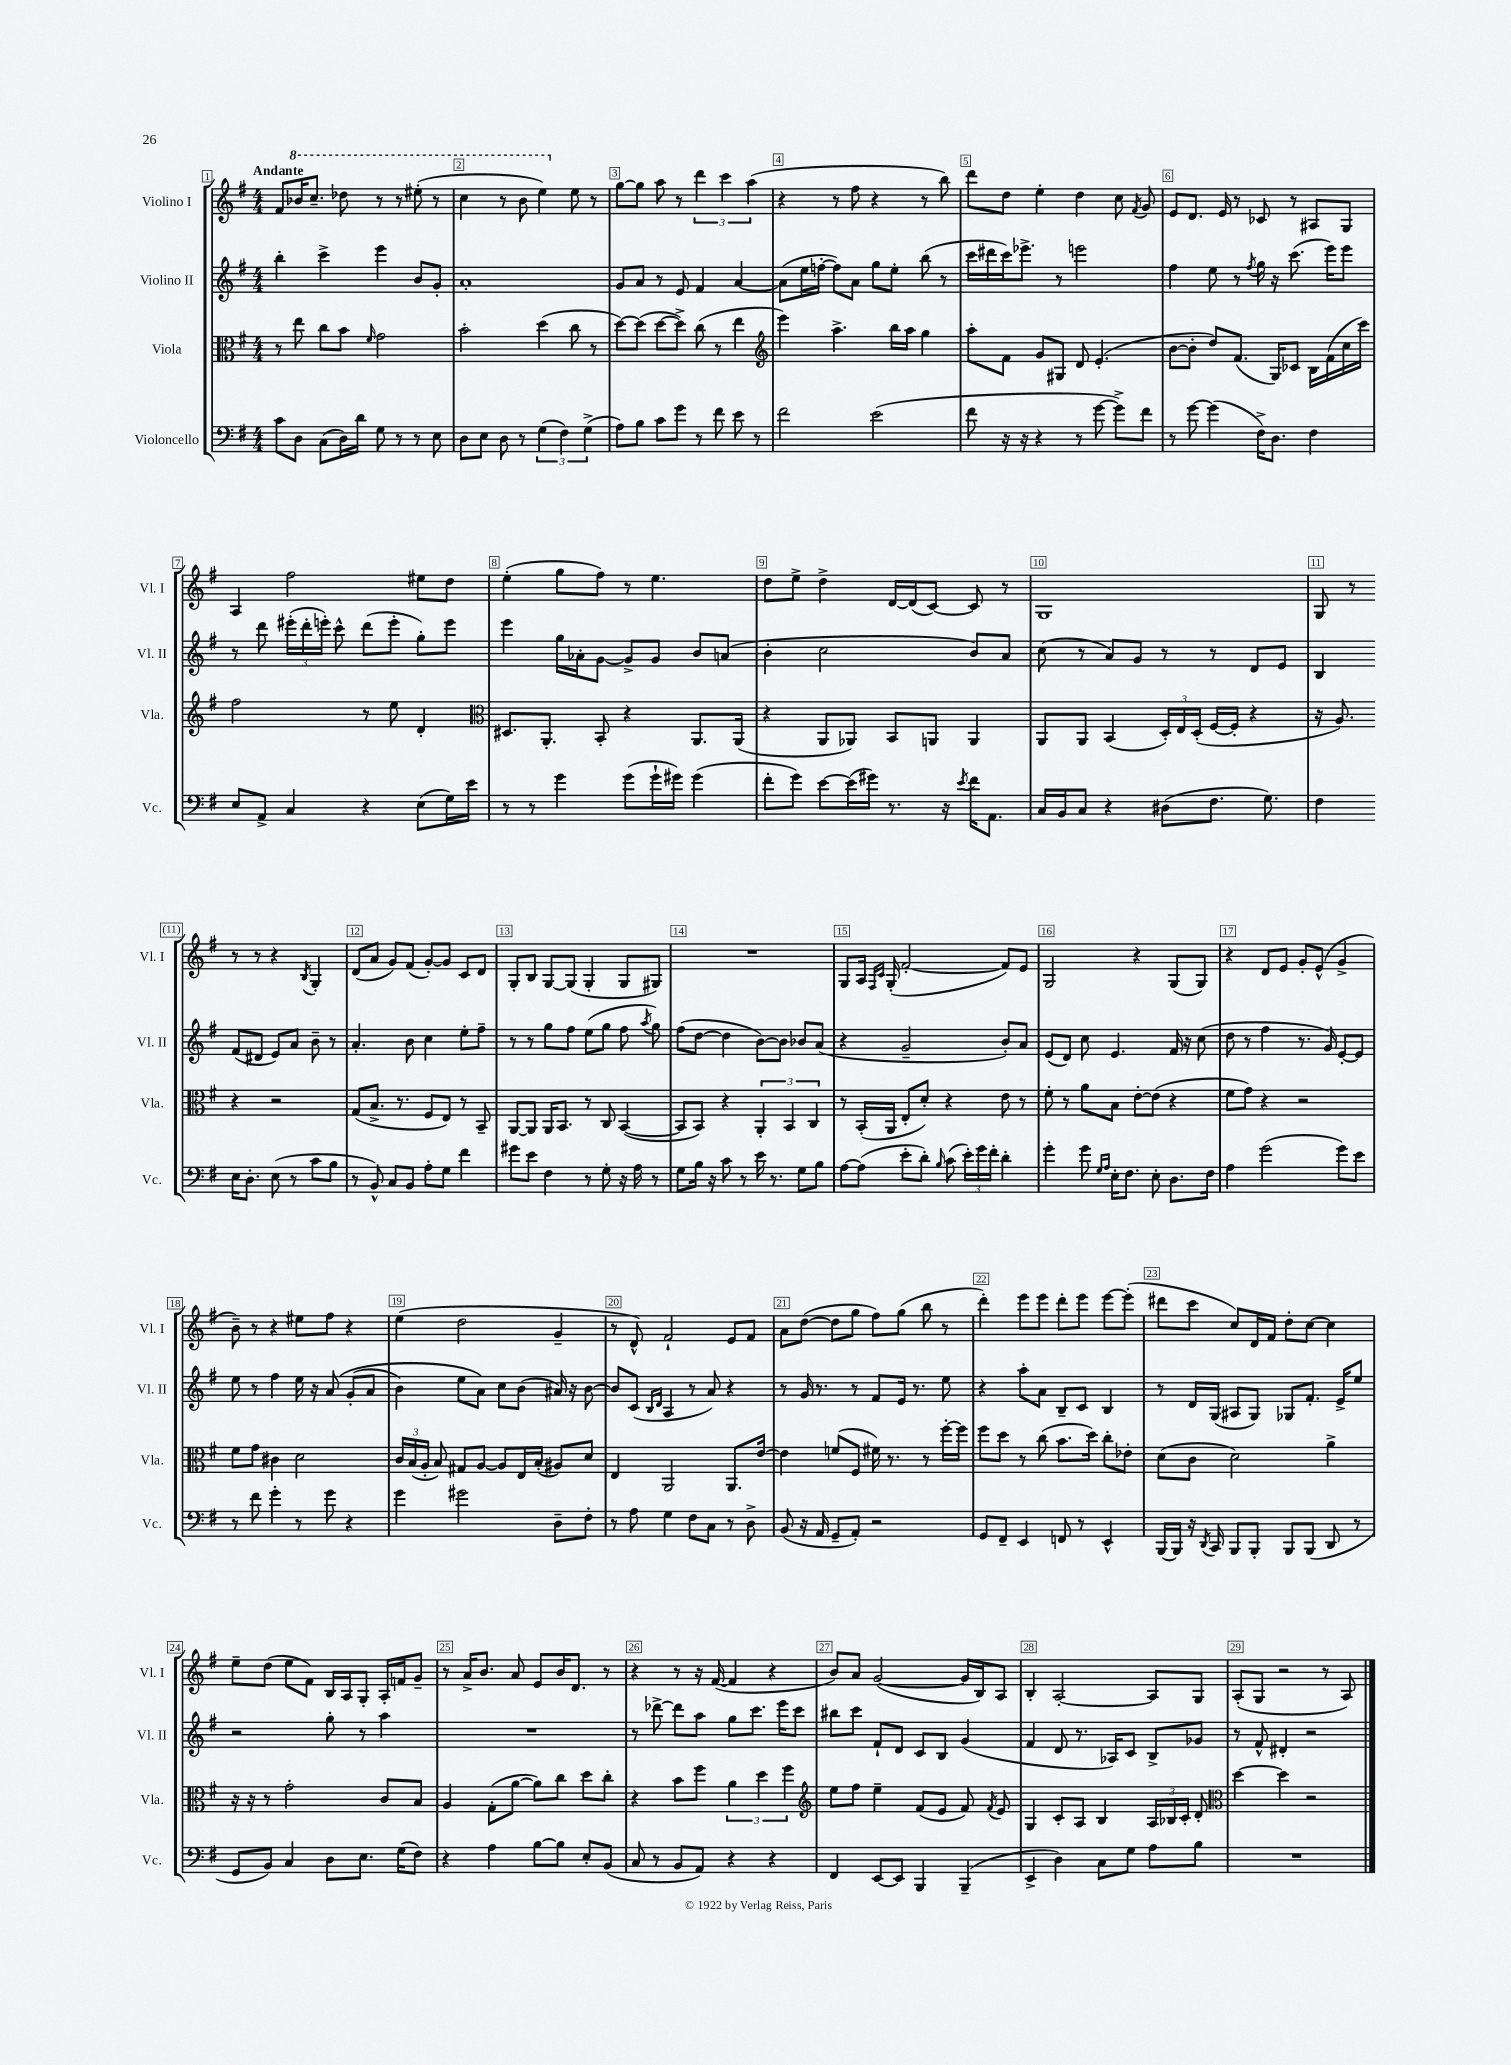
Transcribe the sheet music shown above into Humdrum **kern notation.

**kern	**kern	**kern	**kern
*part4	*part3	*part2	*part1
*staff4	*staff3	*staff2	*staff1
*I"Violoncello	*I"Viola	*I"Violino II	*I"Violino I
*I'Vc.	*I'Vla.	*I'Vl. II	*I'Vl. I
*clefF4	*clefC3	*clefG2	*clefG2
*k[f#]	*k[f#]	*k[f#]	*k[f#]
*M4/4	*M4/4	*M4/4	*M4/4
=1	=1	=1	=1
!	!	!	!LO:TX:a:B:t=Andante
8c\L	8r	4bb'\	8f#/L
*	*	*	*8va
8D\J	8ee\	.	16bb-X/K
.	.	.	8.ccc~/J
(8C\L	8cc\L	4ccc^\	.
16D\L)	8b\J	.	8ddd-X\
16d\JJ	.	.	.
.	16qqf#/	.	.
8G\	2g\	4eee\	8r
8r	.	.	8r
8r	.	8b/L	(8eee#X'\
8E\	.	8g'/J	8r
=2	=2	=2	=2
8D\L	2b'\	1a'	4ccc\
8E\J	.	.	.
8D\	.	.	8r
8r	.	.	8bb\
(6G\	(4dd\	.	4eee\)
6F#\)	.	.	.
*	*	*	*X8va
.	8cc\	.	8ee\
(6G^\	.	.	.
.	8r	.	8r
=3	=3	=3	=3
8A\L)	[8dd\L)	8g/L	[8gg\L
8B\J	(8dd\J]	8a/J	8gg\J]
8c\L	[8dd\L	8r	8aa\
8g\J	8dd^\J])	8e/	8r
8r	(8cc\	4f#/	6ddd\
8f#\	8r	.	.
.	.	.	6ccc\
8e\	4ee\	[4a/	.
.	.	.	(6aa\
8r	.	.	.
=4	=4	=4	=4
*	*clefG2	*	*
2f#\	4eee\)	(8a\L]	4r
.	.	16ee\L	.
.	.	[16ffn'\JJ	.
.	4.aa^\	8ff\L])	8r
.	.	8a\J	8ff#\
(2e\	.	8gg\L	4r
.	16bb\LL	8ee'\J	.
.	16aa\JJ	.	.
.	4gg\	(8bb\	8r
.	.	8r	8bb\)
=5	=5	=5	=5
8f#\	8aa'\L	16ccc\LL	8ddd\L
.	.	16ddd#X\	.
16r	8f#\J	16ccc\J)	8dd\J
16r	.	8.eee-X^\J	.
4r	8g/L	.	4ee'\
.	8G#X/J	8r	.
8r	8d/	2eeen\	4dd\
[8g\	(4.e'/	.	.
8g^\L])	.	.	8cc\
.	.	.	8qf#/
8f#\J	.	.	8g/
=6	=6	=6	=6
8r	[8b\L	4ff#\	8e/L
[8g\	8b'\J]	.	8.d/J
(4g\]	8dd/L)	8ee\	.
.	.	.	16e/
.	(8.f#/J	8r	8r
.	.	8qff#/	.
16F#^\KL)	.	16gg\	8c-X/
8.D\J	16G/KL)	16r	.
.	8c-X/J	(8.ccc\	8r
4F#\	16B\LL	.	8A#X/L
.	(16f#\	16eee\KL)	.
.	16cc\	8eee\J	8G/J
.	16ccc\JJ)	.	.
!!LO:LB:g=z
=7	=7	=7	=7
8E/L	2ff#\	8r	4A/
8AA^/J	.	8ddd\	.
4C/	.	(24eee#X'\LL	2ff#\
.	.	24ddd'\	.
.	.	24eeen'\JJ)	.
.	.	8ccc^^\	.
4r	8r	(8ddd\L	.
.	8ee\	8eee'\J	.
(8E\L	4d'/	8gg'\L)	8ee#X\L
16G\L)	.	8eee\J	8dd\J
16e\JJ	.	.	.
=8	=8	=8	=8
*	*clefC3	*	*
8r	8.D#X/L	4eee\	(4ee'\
8r	.	.	.
.	8.AA'/J	.	.
4g\	.	16gg\LL	8gg\L
.	.	16a-X'\J	.
.	8BB'/	[8g\J	8ff#\J)
(8g\L	4r	8g^/L]	8r
16g`\L	.	8g/J	4.ee\
16g#X\JJ)	.	.	.
(4g#\	8.AA/L	8b/L	.
.	.	(8an/J	.
.	(16AA/Jk	.	.
=9	=9	=9	=9
8f#'\L	4r	4b'\	8dd\L
8g\J)	.	.	8ee^\J
[8e\L	8AA/L	2cc\	4dd^\
(16e\L]	8AA-X/J)	.	.
16g#X\JJ)	.	.	.
8.r	8BB/L	.	[16d/LL
.	.	.	(16d/J]
.	8AAn/J	.	[8c/J)
16r	.	.	.
8qe/	.	.	.
16f#\KL	4AA/	8b/L)	8c/]
8.AA\J	.	.	.
.	.	8a/J	8r
=10	=10	=10	=10
16C/LL	8AA/L	(8cc\	1G
16BB/J	.	.	.
8C/J	8AA/J	8r	.
4r	(4BB/	8a/L)	.
.	.	8g/J	.
(8D#X\L	24D'/LL)	8r	.
.	24E/	.	.
.	(24D'/JJ	.	.
8.F#\J	[16F#/LL	8r	.
.	16F#'/JJ]	.	.
.	4r	8d/L	.
8.G\)	.	.	.
.	.	8e/J	.
=11	=11	=11	=11
4F#\	16r	4B/	8G/
.	8.A/)	.	.
.	.	.	8r
16E\KL	4r	(8f#/L	8r
8.D'\J	.	.	.
.	.	8d#X/J	8r
(8E\	2r	8e/L)	4r
8r	.	8a/J	.
.	.	.	8qB/
8c\L	.	8b~\	4G'/
8B\J	.	8r	.
!!LO:LB:g=z
=12	=12	=12	=12
8r	(8G/L	4.a'/	(8d/L
8BB^^/)	8.B^/J	.	8a/J
8C/L	.	.	8g/L)
.	8.r	.	.
8BB/J	.	8b\	(8f#/J
8A'\L	8F#/L	4cc\	[8g'/L)
8G\J	8E/J)	.	8g/J]
4f#\	8r	8ee'\L	8c/L
.	8BB~/	8ff#~\J	8d/J
=13	=13	=13	=13
8g#X\L	[8AA/L	8r	8G'/L
8e\J	8AA/J]	8r	8B/J
4F#\	16AA/KL	8gg\L	[8G/L
.	8.BB/J	.	.
.	.	8ff#\J	(8G/J]
8r	8r	(8ee\L	4G'/
8G'\	8C/	8gg\J	.
16r	([4BB/	8ff#\	8G/L
16A\	.	.	.
.	.	8qaa/	.
8r	.	8gg\)	8G#X/J)
=14	=14	=14	=14
8G\L	8BB/L]	(8ff#\L	1r
16B\Jk	8BB/J)	[8dd\J	.
16r	.	.	.
8c\	4r	4dd\]	.
8r	.	.	.
16e\	6AA'/	[8b\L)	.
8.r	.	.	.
.	.	8b\J]	.
.	6BB/	.	.
8G\L	.	8b-X/L	.
.	6C/	.	.
8B\J	.	(8a/J	.
=15	=15	=15	=15
[8A\L	8r	4r	8G/L
(8A\J]	(16BB'/LL	.	16A/Jk
.	.	.	16qqF#/LL
.	.	.	16qqc/JJ
.	16AA/JJ	.	(16G'/
8e'\L	8E'/L	2g~/	[2f#'/
8d'\J)	8d'/J)	.	.
16qqB/	.	.	.
(8c\	4r	.	.
24e'\LL)	.	.	.
24g\	.	.	.
24f#'\JJ	.	.	.
4d'\	8e\	8b'/L)	8f#/L])
.	8r	8a/J	8e/J
=16	=16	=16	=16
4g'\	8f#'\	(8e/L	2G/
.	8r	8d/J)	.
8g\	8a\L	8cc\	.
16qqG/LL	.	.	.
16qqA/JJ	.	.	.
16E'\KL	8B\J	4.e/	.
8.F#\J	.	.	.
.	[8e'\L	.	4r
8E'\	(8e\J]	.	.
8.D\L	4r	16f#/	(8G/L
.	.	16r	.
.	.	(8cc\	8G/J)
16F#\Jk	.	.	.
=17	=17	=17	=17
4A\	8f#\L	8dd\	4r
.	8g\J)	8r	.
(2g\	4r	4ff#\	8d/L
.	.	.	8e/J
.	2r	8.r	8g'/L
.	.	.	(8e^^/J
.	.	16g/)	.
8g\L)	.	[8e'/L	4g^/
8e\J	.	8e/J]	.
!!LO:LB:g=z
=18	=18	=18	=18
8r	8f#\L	8ee\	8b~\)
8f#\	8g\J	8r	8r
4g'\	4c#X\	4ff#\	4r
8r	2d\	16ee\	8ee#X\L
.	.	16r	.
8g\	.	(8a/	8ff#\J
4r	.	(8g'/L	4r
.	.	8a/J	.
=19	=19	=19	=19
4g\	24c/LL	4b\)	(4ee\
.	(24B/	.	.
.	24A'/JJ	.	.
.	8B/)	.	.
2g#X\	8G#X/L	8ee\L	2dd\
.	[8A/J	8a\J)	.
.	8A/L]	8cc\L	.
.	16E/L	(8b\J	.
.	(16B'/JJ	.	.
8D~\L	8A#X/L)	16a#X/)	4g~/
.	.	16r	.
8F#'\J	8d/J	[8b\	.
=20	=20	=20	=20
8r	4E/	8b/L]	8r
8A\	.	(8c/J	8d^^/)
.	.	16qqB/LL	.
.	.	16qqd/JJ	.
4G\	2AA/	4A/	2f#`/
8F#\L	.	8r	.
8C\J	.	8a/)	.
8r	8.AA/L	4r	8e/L
8D^\	.	.	8f#/J
.	[16e/Jk	.	.
=21	=21	=21	=21
(8BB/	4e\]	8r	8a\L
16r	.	16g/	([8dd\J
16AA/	.	8.r	.
8GG~/L	(8fn/L	.	8dd\L]
8AA'/J)	8F#/J	8r	8gg\J
2r	16f#X\)	8f#/L	8ff#\L)
.	8.r	.	.
.	.	16e/Jk	(8gg\J
.	.	8.r	.
.	8r	.	8bb\
.	[16ff#'\LL	8ee\	8r
.	16ff#\JJ]	.	.
=22	=22	=22	=22
8GG/L	8ff#\L	4r	4ddd'\)
8FF#~/J	8dd\J	.	.
4EE/	8r	8aa'\L	8eee\L
.	(8cc\	8a\J	8eee\J
8FFn/	8.b\L	8B~/L	8ddd'\L
8r	.	8c/J	8eee\J
.	16dd\Jk)	.	.
4EE^^/	8cc'\L	4B/	[8eee\L
.	8e-X'\J	.	(8eee'\J]
=23	=23	=23	=23
[16BBB/LL	(8d\L	8r	8ddd#X\L
16BBB/JJ]	.	.	.
16r	8c\J	16d/LL	8ccc\J
8qDD/	.	.	.
16CC/	.	(16G/JJ	.
8BBB/L	2d\)	8A#X/L	8cc/L)
8BBB'/J	.	8G/J)	16d/L
.	.	.	16f#/JJ
8BBB/L	.	8G-X/L	8dd'\L
(8BBB/J	.	8.f#'/J	[8cc\J
8DD/	4a^\	.	4cc\]
.	.	16e^/KL	.
8r	.	8ee/J	.
!!LO:LB:g=z
=24	=24	=24	=24
8GG/L	16r	2r	8ee~\L
.	16r	.	.
8BB/J)	8r	.	(8dd\J
4C/	2g'\	.	8ee\L
.	.	.	8f#\J)
8D\L	.	8gg'\	16B/LL
.	.	.	16A/J
8.E\J	.	8r	8G'/J
.	8c/L	4aa\	16A'/LL
(16G\KL	.	.	16fn/J
8F#\J)	8B/J	.	8g~/J
=25	=25	=25	=25
4r	4A/	1r	8r
.	.	.	16a^/KL
.	.	.	8.b/J
4A\	(8G'\L	.	.
.	[8a\J	.	8a/
[8B\L	8a\L])	.	8e/L
8B\J]	8cc\J	.	16b/K
.	.	.	8.d/J
8E'/L	8dd\L	.	.
(8BB/J	8cc'\J	.	8r
=26	=26	=26	=26
8C/	4r	8r	4r
8r	.	[8ddd-X^\	.
8BB/L	8b\L	8ddd-\L]	8r
8AA/J)	8ff#\J	8aa\J	16r
.	.	.	([16f#/
4r	6a\	8gg\L	4f#/]
.	.	8.ccc\J	.
.	6dd\	.	.
4r	.	.	4r
.	.	16eee\KL	.
.	6ff#\	.	.
.	.	8ccc\J	.
=27	=27	=27	=27
*	*clefG2	*	*
4FF#/	8ee\L	8bb#X\L	8b/L)
.	8ff#\J	8ccc\J	8a/J
[8EE/L	4ee~\	8f#`/L	([2g/
8EE/J]	.	8d/J	.
4BBB/	(8f#/L	8c/L	.
.	8e/J	8B/J	.
(4BBB~/	8f#/)	(4g/	16g/LL]
.	.	.	16B/J)
.	8qf#/	.	.
.	8e/	.	8A/J
=28	=28	=28	=28
4EE^/	4G/	4f#/	4B'/
4D\)	8c'/L	8d/	[2A'/
.	8A/J	8.r	.
8C\L	4B/	.	.
.	.	16A-X/KL)	.
8G\J	.	8c/J	.
8A\L	24A/LL	8B^/L	8A/L]
.	24B-X/	.	.
.	24c'/JJ	.	.
8B\J	8d'/	8g-X/J	8G/J
=29	=29	=29	=29
*	*clefC3	*	*
1r	[4dd\	8r	(8A'/L
.	.	8f#^^/	8G/J
.	4dd\]	4d#X'/	2r
.	2r	2r	.
.	.	.	8r
.	.	.	8A/)
==	==	==	==
*-	*-	*-	*-
